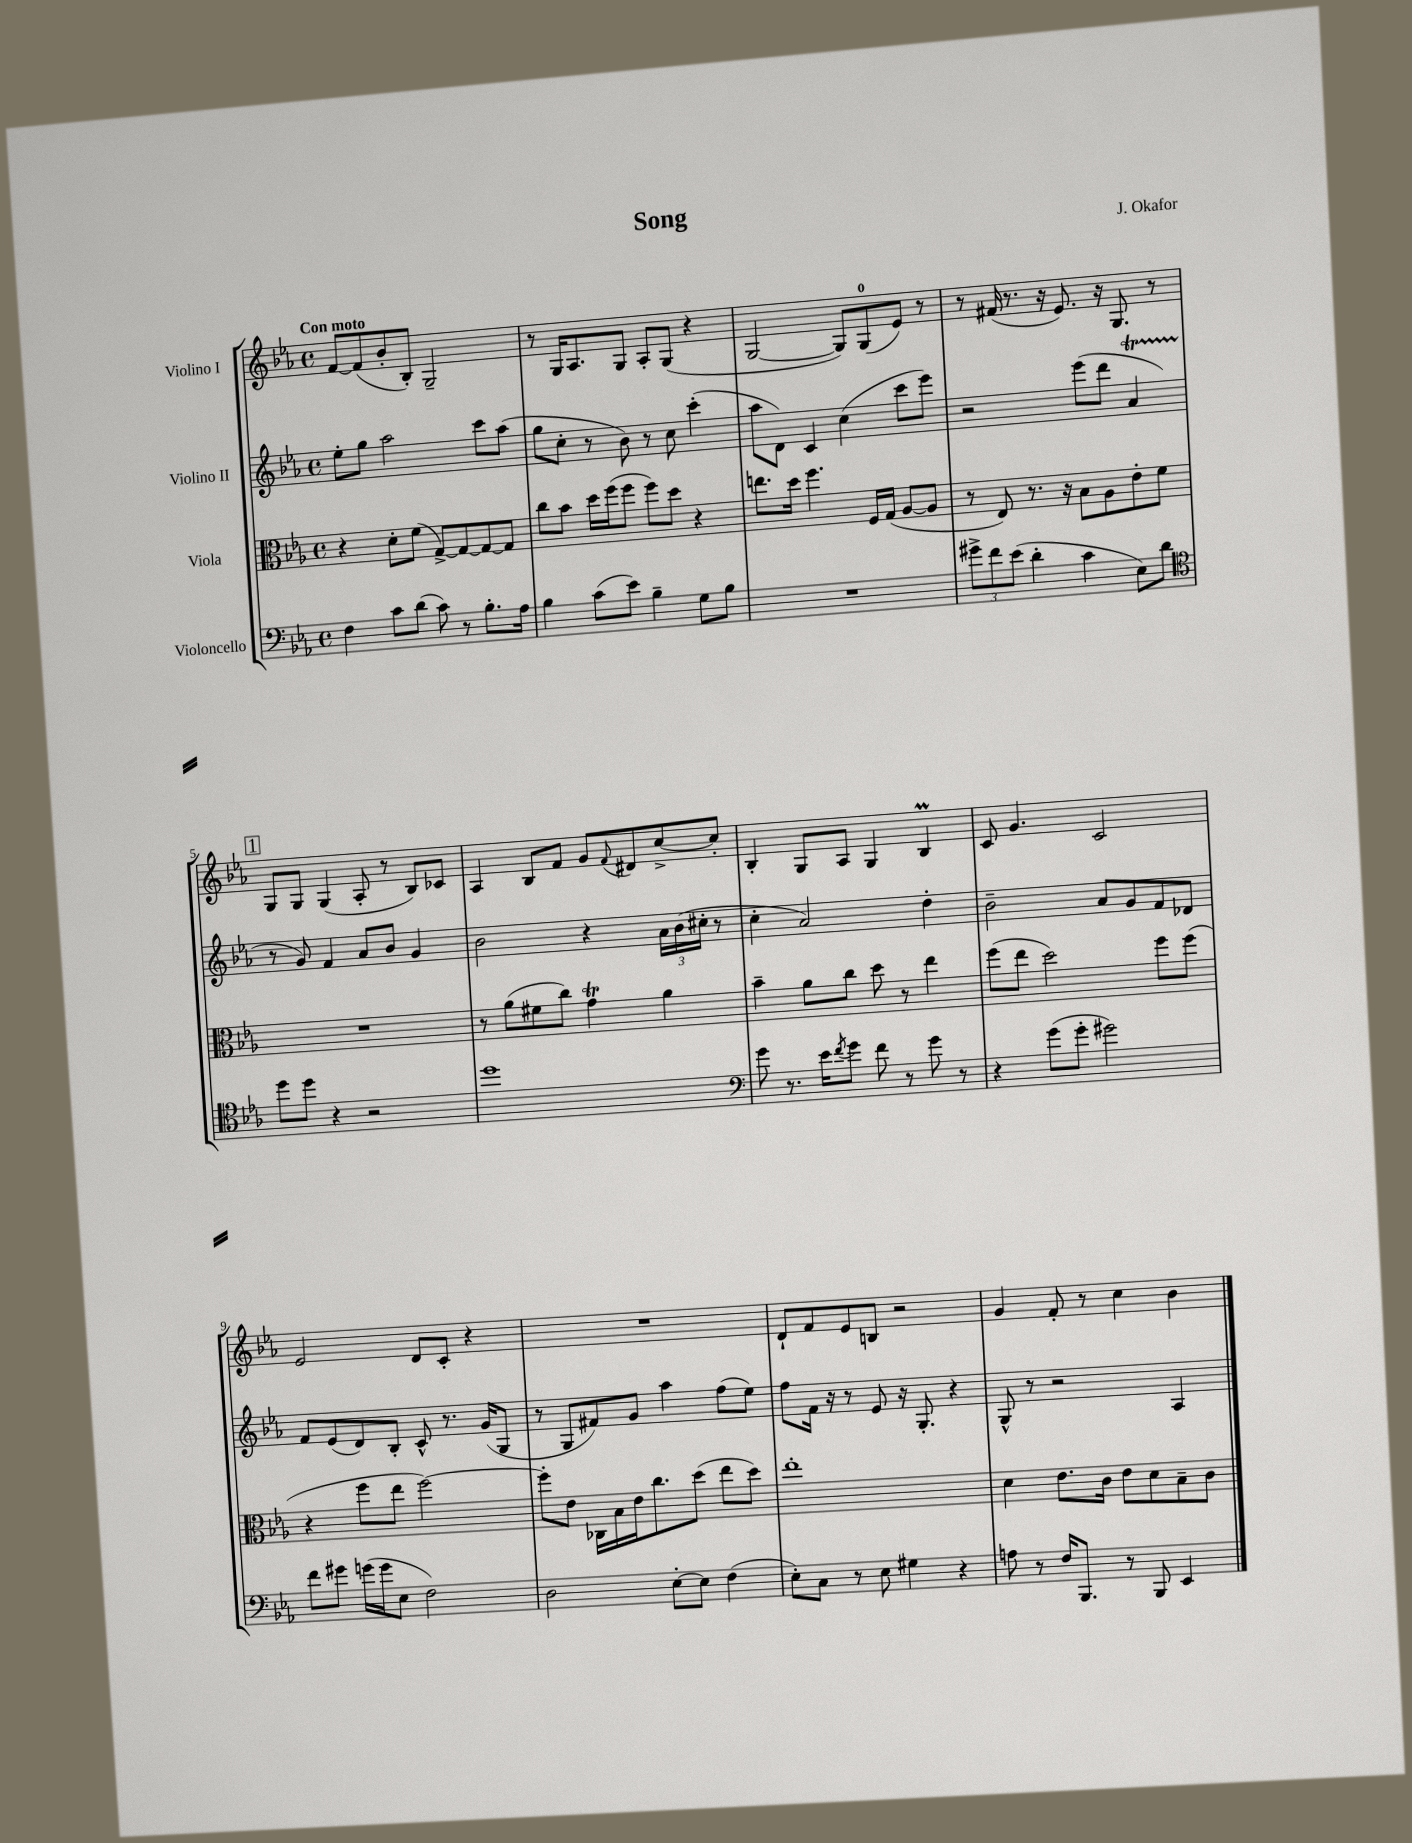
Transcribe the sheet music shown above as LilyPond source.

\header { title = "Song" composer = "J. Okafor" }
<<
\new StaffGroup <<
\new Staff = "s0" \with { instrumentName = "Violino I" } {
    \clef treble \key ees \major \defaultTimeSignature \time 4/4 \tempo "Con moto"
    f'8~ f'8( bes'8-. bes8-.) g2-- |
    r8 g16 aes8. g8 aes8-. g8( r4 |
    g2~ g8) g8-0( ees'8) r8 |
    r8 fis'16( r8. r16 ees'8.) r16 g8. r8 |
    \mark \markup { \box "1" } g8 g8 g4( aes8-. r8 bes8) ces'8 |
    aes4 bes8 f'8 g'8 \appoggiatura { f'8 } dis'8 c''8~-> c''8-. |
    bes4-. g8 aes8 g4 bes4\prall |
    c'8 g'4. c'2 |
    ees'2 d'8 c'8-. r4 |
    R1 |
    d'8-! f'8 ees'8 b8 r2 |
    g'4 f'8-. r8 c''4 bes'4 \bar "|." |
}
\new Staff = "s1" \with { instrumentName = "Violino II" } {
    \clef treble \key ees \major \defaultTimeSignature \time 4/4
    ees''8-. g''8 aes''2 c'''8 aes''8( |
    g''8 c''8-. r8 bes'8) r8 c''8 c'''4-.( |
    aes''8 d'8) c'4 c''4( c'''8 ees'''8) |
    r2 ees'''8( d'''8 aes'4\startTrillSpan |
    \mark \markup { \box "1" } r8\stopTrillSpan g'8) f'4 aes'8 bes'8 g'4 |
    bes'2 r4 \tuplet 3/2 { aes'16 bes'16( cis''16-. } r8 |
    c''4-. aes'2) d''4-. |
    bes'2-- aes'8 g'8 f'8 des'8 |
    f'8 ees'8( d'8) bes8-. c'8-^ r8. g'16( g8 |
    r8 g8 fis'8) g'8 aes''4 f''8( ees''8) |
    f''8 f'16 r16 r8 ees'8 r16 g8.-. r4 |
    g8-^ r8 r2 aes4 \bar "|." |
}
\new Staff = "s2" \with { instrumentName = "Viola" } {
    \clef alto \key ees \major \defaultTimeSignature \time 4/4
    r4 d'8-. f'8( g8~->) g8~ g8~ g8 |
    c''8 bes'8 d''16 f''16( f''8 f''8) d''8 r4 |
    e''8. d''16 f''4. f16 g16( aes8~ aes8 |
    r8 ees8) r8. r16 bes8 aes8 ees'8-. f'8 |
    \mark \markup { \box "1" } R1 |
    r8 aes'8( fis'8 c''8) g'4\trill aes'4 |
    bes'4-- aes'8 c''8 d''8 r8 ees''4 |
    f''8( ees''8 d''2) f''8 f''8( |
    r4 f''8 ees''8 f''2~) |
    f''8-. ees'8 ces16 bes16 ees'16 c''8. d''8( ees''8 d''8) |
    ees''1-. |
    d'4 ees'8. c'16 ees'8 d'8 bes8-- c'8 \bar "|." |
}
\new Staff = "s3" \with { instrumentName = "Violoncello" } {
    \clef bass \key ees \major \defaultTimeSignature \time 4/4
    f4 c'8 d'8( c'8) r8 bes8.-. aes16 |
    bes4 c'8( ees'8) bes4-- g8 bes8 |
    R1 |
    \tuplet 3/2 { gis'8-> f'8 ees'8( } d'4-. c'4 ees8) d'8 |
    \mark \markup { \box "1" } \clef tenor d''8 d''8 r4 r2 |
    d''1 |
    \clef bass g'8 r8. ees'16 \acciaccatura { f'8 } g'8 f'8 r8 g'8 r8 |
    r4 g'8( g'8-. gis'2) |
    f'8 gis'8 g'16( g'16 ees8 f2) |
    d2 ees8~-. ees8 f4( |
    ees8-.) c8 r8 ees8 gis4 r4 |
    a8 r8 f16 bes,,8. r8 bes,,8 ees,4 \bar "|." |
}
>>
>>
